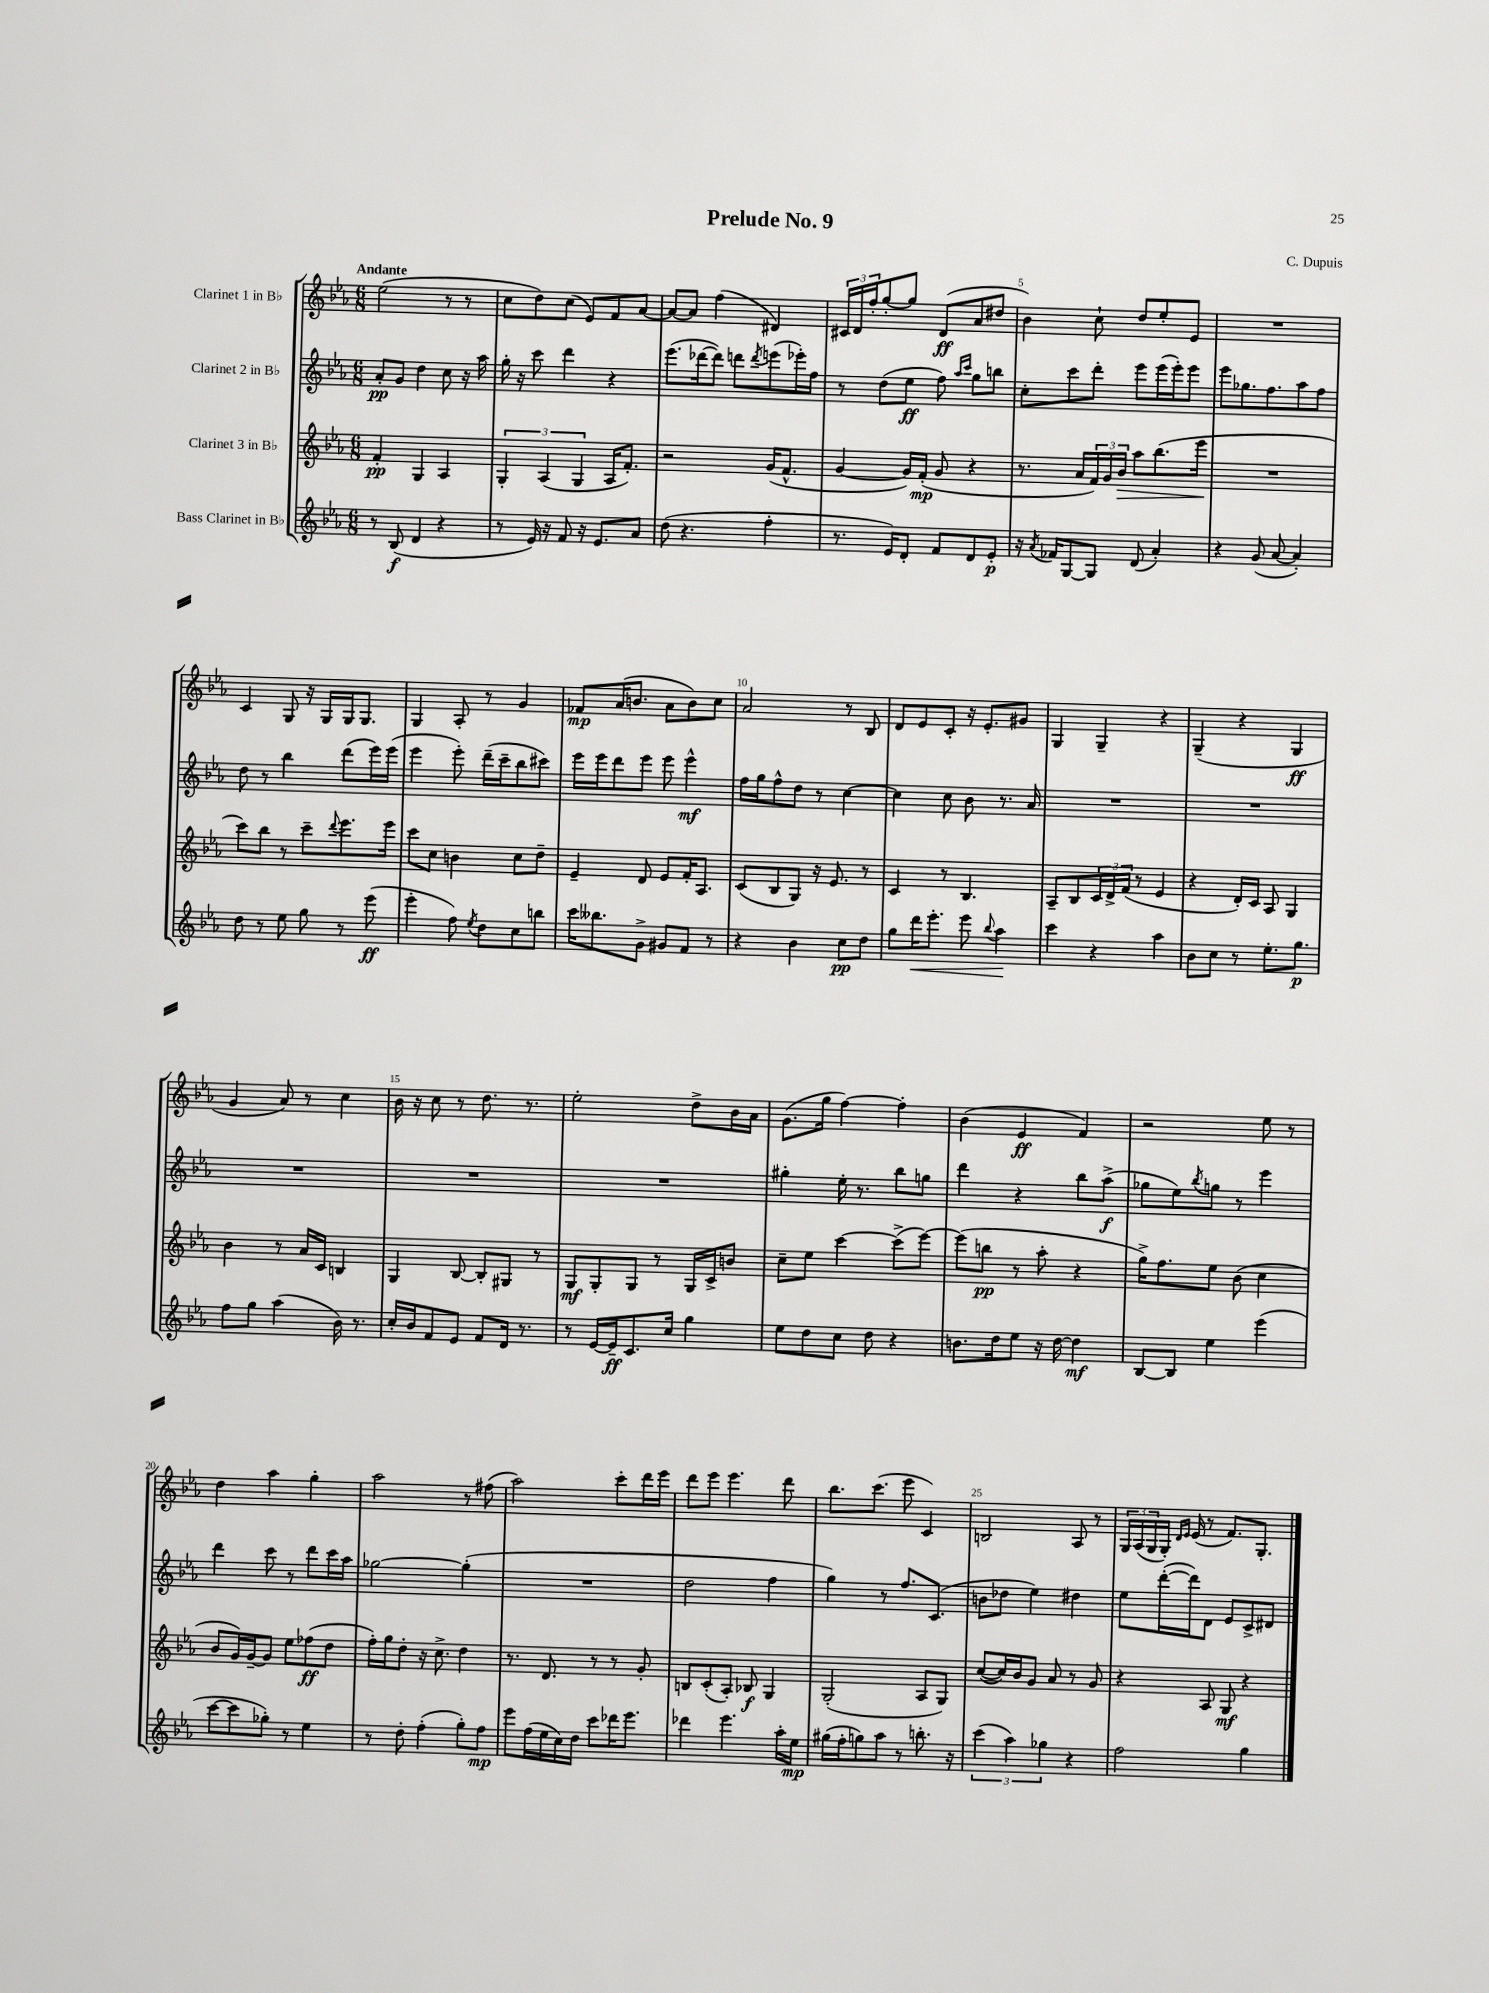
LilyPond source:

\header { title = "Prelude No. 9" composer = "C. Dupuis" }
<<
\new StaffGroup <<
\new Staff = "s0" \with { instrumentName = "Clarinet 1 in Bb" } {
    \clef treble \key ees \major \numericTimeSignature \time 6/8 \tempo "Andante"
    ees''2( r8 r8 |
    c''8 d''8) c''8( ees'8) f'8 aes'8~ |
    aes'8~ aes'8 f''4( dis'4) |
    \tuplet 3/2 { cis'16 d'16 f''16-. } g''8~-. g''8 d'8\ff( aes'8 dis''8 |
    bes'4) c''8-! d''8 ees''8-. ees'8 |
    R2. |
    c'4 g8 r16 g16 g16 g8. |
    g4 aes8-. r8 g'4 |
    fes'8\mp aes'16( b'8. aes'8 b'8) c''8 |
    aes'2 r8 bes8 |
    d'8 ees'8 c'8-. r16 ees'8.-. gis'8 |
    g4 g4-- r4 |
    g4--( r4 g4\ff |
    g'4 aes'8) r8 c''4 |
    bes'16 r16 c''8 r8 d''8. r8. |
    ees''2-. d''8-> bes'16 aes'16 |
    g'8.( g''16 f''4~) f''4-. |
    bes'4( ees'4\ff f'4) |
    r2 ees''8 r8 |
    d''4 aes''4 g''4-. |
    aes''2 r8 fis''8( |
    aes''2) c'''8-. d'''16 ees'''16 |
    d'''8 ees'''8 ees'''4. d'''8 |
    bes''8. c'''8.( ees'''8 c'4) |
    b2 aes8 r8 |
    \tuplet 3/2 { g16 aes16( g16 } g16-.) \grace { d'16 ees'16 } ees'16( r8 f'8.) g8.-. \bar "|." |
}
\new Staff = "s1" \with { instrumentName = "Clarinet 2 in Bb" } {
    \clef treble \key ees \major \numericTimeSignature \time 6/8
    aes'8-.\pp g'8 d''4 c''8 r16 aes''16 |
    g''16-. r16 c'''8 d'''4 r4 |
    ees'''8.( des'''16~ des'''8) d'''8 \acciaccatura { d'''8 } e'''8( ees'''16-.) f''16 |
    r8 d''8( ees''8\ff f''8) \grace { aes''16 c'''16 } g''8 b''8 |
    c''8-. c'''8 d'''8-. ees'''8 ees'''16( ees'''16-.) ees'''8 |
    ees'''8 ges''8. f''8. aes''8 f''8 |
    d''8 r8 bes''4 d'''8( ees'''16) ees'''16( |
    ees'''4 ees'''8-.) d'''16--( c'''16-- bes''8 cis'''8) |
    ees'''16 ees'''16 d'''8 ees'''8 ees'''8 ees'''4-^\mf |
    f''16 g''16 f''8-^ d''8 r8 c''4~ |
    c''4 c''8 bes'8 r8. aes'16 |
    R2. |
    R2. |
    R2. |
    R2. |
    R2. |
    gis''4-. ees''16-. r8. bes''8 g''8 |
    d'''4 r4 bes''8 aes''8->\f( |
    ges''8 ees''8) \acciaccatura { bes''8 } g''8 r8 ees'''4 |
    d'''4 c'''8 r8 d'''8 c'''16 aes''16 |
    ges''2~ ges''4-.( |
    R2. |
    d''2 f''4 |
    g''4) r8 f''8. c'8.( |
    b'8 des''8 ees''4) dis''4 |
    ees''8 d'''16~-.( d'''16) d'8 ees'8 c'8-> dis'8 \bar "|." |
}
\new Staff = "s2" \with { instrumentName = "Clarinet 3 in Bb" } {
    \clef treble \key ees \major \numericTimeSignature \time 6/8
    f'4-.\pp g4 aes4 |
    \tuplet 3/2 { g4-. aes4( g4 } aes16 f'8.-.) |
    r2 g'16( f'8.-^ |
    g'4~ g'16) f'16-.\mp( g'8 r4 |
    r8. aes'16 \tuplet 3/2 { f'16) g'16 bes'16\> } aes''8 bes''8.( ees'''16\! |
    R2. |
    c'''8) bes''8 r8 c'''8-- \appoggiatura { d'''8 } ees'''8. ees'''16 |
    c'''8 c''8 b'4 c''8 d''8-- |
    ees'4-- d'8 ees'8 f'16-. aes8. |
    c'8( bes8 g8) r16 ees'8. r8 |
    c'4 r8 bes4. |
    aes8-- bes8 \tuplet 3/2 { c'16 d'16-> f'16( } r8 ees'4 |
    r4 d'16-.) c'16 aes8 g4 |
    bes'4 r8 aes'16 c'16 b4 |
    g4 bes8~ bes8-. gis8 r8 |
    g8\mf g8-. g8 r8 g16 c'16-> b'8 |
    c''8-- ees''8 c'''4~ c'''8->( ees'''8~) |
    ees'''8( b''8\pp r8 aes''8-. r4 |
    g''16->) f''8. ees''8 bes'8( c''4 |
    bes'8 g'16) g'16~-- g'8 ees''8 fes''8\ff( d''8 |
    f''16-.) g''16 d''8-. r16 c''8.-> d''4 |
    r8. d'8. r8 r8 g'8-. |
    b8 c'8-.( aes8-.) bes8\f g4 |
    g2-.( aes8 g8) |
    c''8~( c''16) bes'16 g'8 aes'8 r8 g'8 |
    r4 aes8 g8\mf r4 \bar "|." |
}
\new Staff = "s3" \with { instrumentName = "Bass Clarinet in Bb" } {
    \clef treble \key ees \major \numericTimeSignature \time 6/8
    r8 bes8\f( d'4 r4 |
    r8 ees'16) r16 f'8 r16 ees'8. aes'8 |
    d''8( r4. f''4-. |
    r8. ees'16) d'8-. f'8 d'8 ees'8-.\p |
    r16 \acciaccatura { aes'8 } fes'16 g8~ g8 d'8( aes'4-.) |
    r4 g'8( aes'8~ aes'4-.) |
    d''8 r8 ees''8 g''8 r8 ees'''8\ff( |
    ees'''4-. f''8) \acciaccatura { ees''8 } d''8 c''8 b''8 |
    c'''16 beses''8. g'8-> gis'8 f'8 r8 |
    r4 bes'4 c''8\pp d''8 |
    g''8 d'''16\< ees'''8.-. ees'''8 \appoggiatura { bes''8 } aes''4\! |
    c'''4 r4 aes''4 |
    bes'8 c''8 r8 ees''8.-. g''8.\p |
    f''8 g''8 aes''4( bes'16) r8. |
    c''16-. bes'16 f'8 ees'8 f'8 d'16 r8. |
    r8 ees'16~ ees'16--\ff c'8. c''16 g''4 |
    ees''8 d''8 c''8 d''8 r4 |
    b'8. d''16 ees''8 r16 d''16~ d''4\mf |
    bes8~ bes8 ees''4 ees'''4( |
    c'''8~ c'''8 ges''8-.) r8 ees''4 |
    r8 d''8-. f''4-.( g''8-.) f''8\mp |
    ees'''8 f''16( ees''16 c''16) d''16 c'''8 des'''16 ees'''8. |
    des'''4 ees'''4. aes''16-. ees''16\mp |
    gis''16( f''16-. g''8) aes''8 r8 b''8.-. r16 |
    \tuplet 3/2 { c'''4( aes''4) ges''4 } r4 |
    f''2 g''4 \bar "|." |
}
>>
>>
\layout { \context { \Score \override BarNumber.break-visibility = ##(#f #t #t) barNumberVisibility = #(every-nth-bar-number-visible 5) } }
